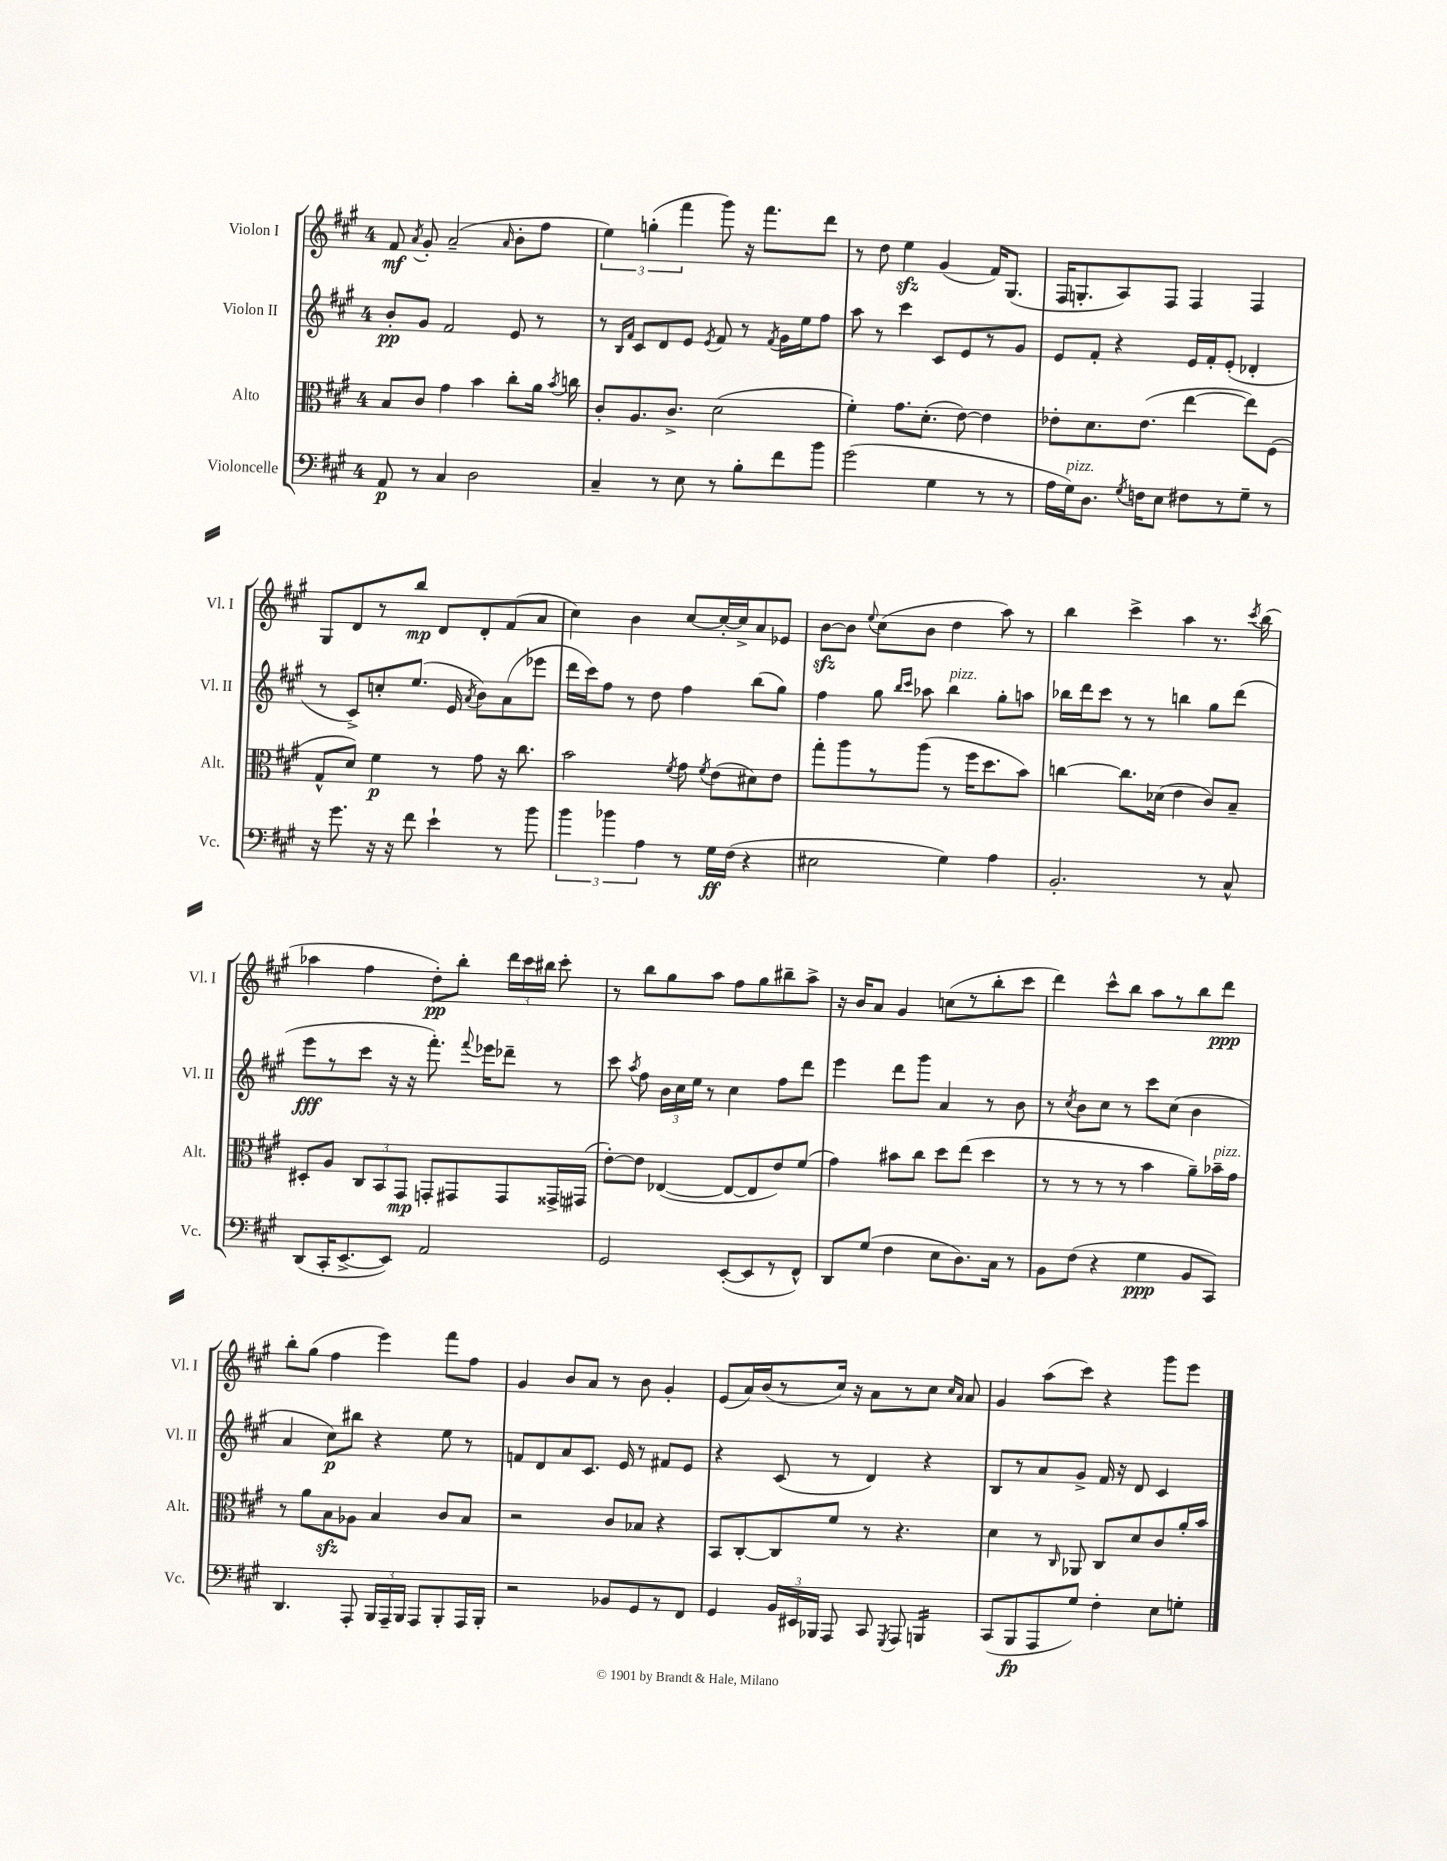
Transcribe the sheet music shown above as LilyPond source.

<<
\new StaffGroup <<
\new Staff = "s0" \with { instrumentName = "Violon I" shortInstrumentName = "Vl. I" } {
    \clef treble \key a \major \once \override Staff.TimeSignature.style = #'single-digit \time 4/4
    \autoBeamOff fis'8\mf \acciaccatura { a'8 } gis'8-. a'2--( \grace { a'16 } b'8[-. fis''8] |
    \tuplet 3/2 { e''4) g''4-.( fis'''4 } gis'''8) r16 fis'''8.[ d'''8] |
    r8 d''8 e''4\sfz gis'4( fis'16[) gis8.]( |
    fis16[ g8.-. a8) fis8] fis4 fis4 |
    gis8[ d'8 r8 b''8]\mp d'8[ d'8-. fis'8( a'8] |
    cis''4) b'4 cis''8[~ cis''16~-. cis''16-> a'8 ees'8] |
    b'8[~\sfz b'8] \appoggiatura { e''8 } cis''8[( b'8] d''4 a''8) r8 |
    b''4 cis'''4-> a''4 r8. \acciaccatura { cis'''8 } b''16( |
    aes''4 fis''4 d''8[-.\pp) b''8]-. \tuplet 3/2 { d'''16[ cis'''16 bis''16] } cis'''8-. |
    r8 b''8[ gis''8 a''8] fis''8[ gis''8 bis''8-- a''8]-> |
    r16 b'16[ a'8] gis'4 c''8[( r8 b''8-. cis'''8] |
    d'''4) cis'''8[-^ b''8] a''8[ r8 b''8 d'''8]\ppp |
    b''8[-. gis''8]( fis''4 e'''4) fis'''8[ fis''8] |
    gis'4 b'8[ a'8] r8 b'8 gis'4-. |
    e'8[( a'16) b'16( r8 cis''16]) r16 a'8[ r8 cis''8] \grace { cis''16[ a'16] } a'8 |
    gis'4 a''8[( cis'''8]) r4 gis'''8[ e'''8] \bar "|." |
}
\new Staff = "s1" \with { instrumentName = "Violon II" shortInstrumentName = "Vl. II" } {
    \clef treble \key a \major \once \override Staff.TimeSignature.style = #'single-digit \time 4/4
    \autoBeamOff b'8[-.\pp gis'8] fis'2 e'8 r8 |
    r8 \grace { b16[ fis'16] } cis'8[ d'8 e'8] \acciaccatura { e'8 } fis'8 r8 \acciaccatura { fis'8 } gis'16[ e''16 fis''8] |
    a''8 r8 cis'''4 cis'8[ e'8 r8 gis'8] |
    e'8[ fis'8]-. r4 e'16[ fis'16-. e'8]-.( des'4-. |
    r8 cis'8[->) c''8-. e''8.]( e'16 \acciaccatura { a'8 } b'8[) a'8( ees'''8] |
    d'''16[ cis'''16) fis''8] r8 d''8 fis''4 b''8[( gis''8]) |
    fis''4 gis''8 \grace { b''16[ cis'''16] } aes''8 b''4^\markup { \italic "pizz." } gis''8[-. a''8] |
    bes''16[ d'''16 cis'''8] r8 r8 b''4 gis''8[ d'''8]( |
    e'''8[\fff r8 cis'''8] r16 r16 fis'''8.-.) \appoggiatura { fis'''8 } ees'''16[ des'''8]-- r8 |
    cis'''8 \acciaccatura { a''8 } fis''8 \tuplet 3/2 { b'16[ cis''16 e''16] } r8 cis''4 fis''8[ d'''8] |
    e'''4 d'''8[ gis'''8] a'4 r8 b'8 |
    r8 \acciaccatura { cis''8 } b'8[ cis''8] r8 cis'''8[ cis''8]( b'4 |
    a'4 cis''8[\p) bis''8] r4 e''8 r8 |
    f'8[ d'8 a'8 cis'8.] e'16 r8 fis'8[ e'8] |
    r4 cis'8( r8 d'4) r4 |
    b8[ r8 a'8 gis'8]-> fis'16 r16 d'8 cis'4 \bar "|." |
}
\new Staff = "s2" \with { instrumentName = "Alto" shortInstrumentName = "Alt." } {
    \clef alto \key a \major \once \override Staff.TimeSignature.style = #'single-digit \time 4/4
    \autoBeamOff b8[ cis'8] gis'4 b'4 cis''8[-. a'16] \acciaccatura { b'8 } c''16 |
    cis'8[-. a8. cis'8.]-> d'2( |
    fis'4-.) gis'8.[ d'8.]-.( e'8~) e'4 |
    ees'8[-. d'8. ees'8.]( e''4~ e''8[) fis8]( |
    gis8[-^ d'8]) fis'4\p r8 gis'8 r16 cis''8. |
    b'2 \acciaccatura { fis'8 } gis'8 \acciaccatura { fis'8 } e'8[( dis'8) e'8] |
    gis''8[-. a''8 r8 a''8]( r8 fis''16[ d''8. b'8]) |
    c''4~ c''8.[ des'16]( e'4 cis'8[) b8]-- |
    dis8[-. a8] \tuplet 3/2 { cis8[ b,8 gis,8]\mp } g,8[-. gis,8 gis,8 gisis,16-> gis,16]( |
    e'8[~-.) e'8] ees4~( ees8[~ ees8 e'8) fis'8]( |
    gis'4) bis'8[ cis''8] d''8[ e''8]( d''4 |
    r8 r8 r8 r8 b'4 a'8[--) bes'16--^\markup { \italic "pizz." } gis'16] |
    r8 a'8[ b8\sfz aes8] b4 cis'8[ b8] |
    r2 cis'8[ bes8] r4 |
    b,8[ cis8~-. cis8 fis'8] r8 r4. |
    d'4 r8 \grace { cis16 } aes,8 cis8[ d'8 cis'8 a'16-. b'16] \bar "|." |
}
\new Staff = "s3" \with { instrumentName = "Violoncelle" shortInstrumentName = "Vc." } {
    \clef bass \key a \major \once \override Staff.TimeSignature.style = #'single-digit \time 4/4
    \autoBeamOff a,8\p r8 cis4 d2 |
    cis4-- r8 e8 r8 b8[-. fis'8 b'8] |
    gis'2( gis4 r8 r8 |
    a16[ gis16^\markup { \italic "pizz." }) d8.] \acciaccatura { gis8 } f16[ e8] fis8[ r8 gis8]-- r8 |
    r16 gis'8. r16 r16 fis'8 e'4-! r8 b'8 |
    \tuplet 3/2 { b'4 bes'4 a4 } r8 gis16[\ff fis16]( r4 |
    eis2 gis4) a4 |
    b,2.-. r8 cis8-^ |
    d,8[( cis,16-. e,8.~-> e,8]) a,2 |
    gis,2 e,8[~-.( e,8 r8 fis,8]-^) |
    d,8[ gis8]( fis4 e8[ d8.) cis16] r8 |
    b,8[ fis8]( r4 gis4\ppp b,8[ cis,8]) |
    d,4. a,,8-. \tuplet 3/2 { b,,16[ a,,16-- b,,16] } a,,8[ b,,8-. a,,16 b,,16]-. |
    r2 bes,8[ gis,8 r8 fis,8] |
    gis,4 \tuplet 3/2 { b,16[ eis,16 bes,,16] } a,,8 cis,8 \acciaccatura { gis,,8 } a,,8 b,,4:16 |
    cis,8[( b,,8\fp a,,8 gis8]) fis4-. e8[ g8]-. \bar "|." |
}
>>
>>
\layout { \context { \Score \remove "Bar_number_engraver" } }
